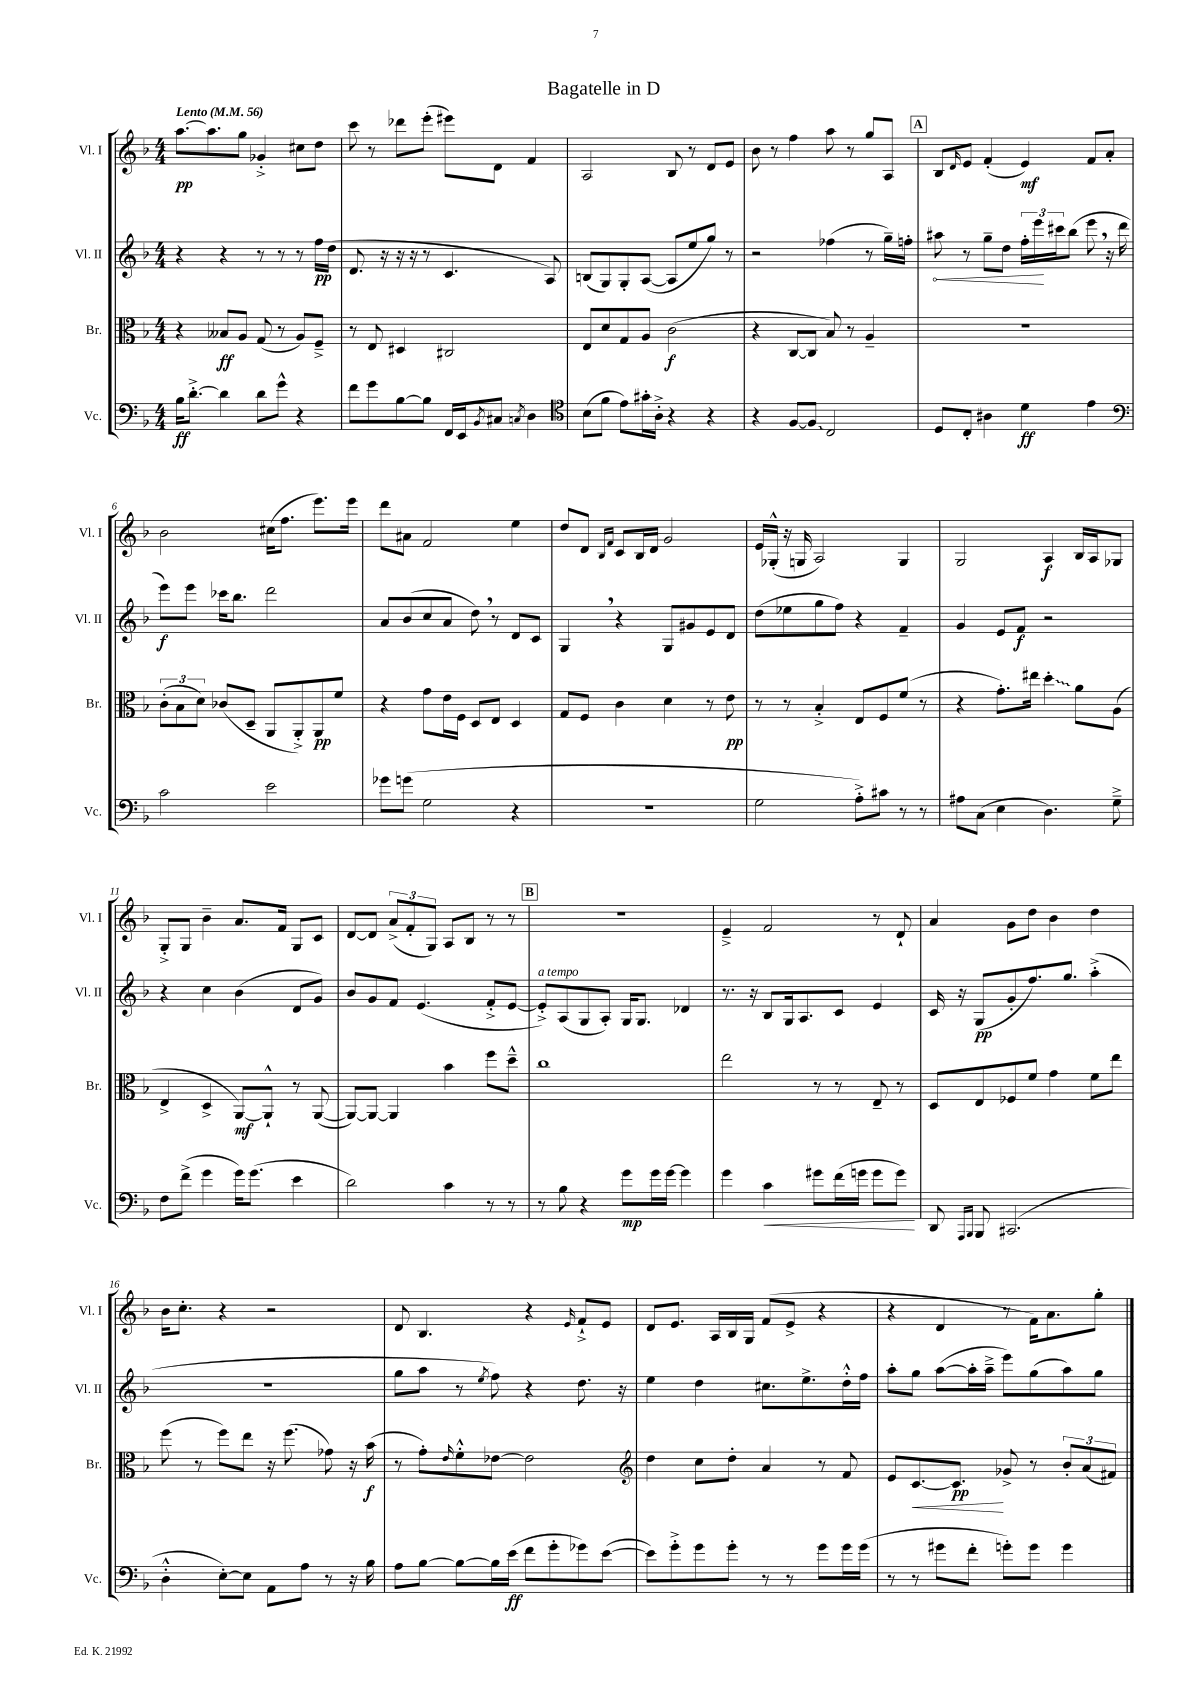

**kern	**kern	**kern	**kern
*staff4	*staff3	*staff2	*staff1
*clefF4	*clefC3	*clefG2	*clefG2
*k[b-]	*k[b-]	*k[b-]	*k[b-]
*M4/4	*M4/4	*M4/4	*M4/4
*MM56	*MM56	*MM56	*MM56
16B-	4r	4r	[8.aa
[8.d'^	.	.	.
.	.	.	8.aa]
4d]	8B--	4r	.
.	8A	.	8gg
8d	(8G	8r	4g-'^
8g^^	8r	8r	.
4r	8A)	8r	8cc#
.	8F~^	16ff	8dd
.	.	(16dd	.
=	=	=	=
8f	8r	8.d	8ccc
8g	8E	.	8r
.	.	16r	.
[8B-	4D#	16r	8ddd-
.	.	16r	.
8B-]	.	8r	(8eee'
16FF	2C#	4.c	8eee#)
16EE	.	.	.
8qBB-	.	.	.
8C#	.	.	8d
8qC	.	.	.
4D	.	.	4f
.	.	8A)	.
=	=	=	=
*clefC4	*	*	*
(8B-	8E	(8B	2A
8f	8d	8G)	.
8e)	8G	8G'	.
16g#'	8A	([8A	.
16A'^	.	.	.
4r	(2c	8A]	8B-
.	.	8ee	8r
4r	.	8gg)	8d
.	.	8r	8e
=	=	=	=
4r	4r	2r	8b-
.	.	.	8r
[8F	[8C	.	4ff
8F]	8C]	.	.
2C	8B-)	(4ff-	8aa
.	8r	.	8r
.	4A~	8r	8gg
.	.	16gg~)	8A
.	.	16ff'	.
=	=	=	=
8D	1r	8aa#	8B-
.	.	.	16qqd
8C'	.	8r	8e
4A#	.	8gg~	(4f'
.	.	8dd	.
4d	.	24ff'	4e)
.	.	24eee	.
.	.	24ccc#	.
.	.	(8bb-	.
4e	.	8eee	8f
.	.	16r	8a'
.	.	16ddd	.
=	=	=	=
*clefF4	*	*	*
2c	(12c'	8eee)	2b-
.	12B-	.	.
.	.	8eee	.
.	12d)	.	.
.	(8c-	16ccc-	.
.	.	8.bb-	.
.	8D~	.	.
2e	8AA	2ddd	(16cc#
.	.	.	8.ff
.	8AA'^)	.	.
.	8AA	.	8.eee)
.	8f	.	.
.	.	.	16eee
=	=	=	=
8g-	4r	8a	8ddd
(8g	.	(8b-	8a#
2G	8g	8cc	2f
.	16e	8a	.
.	16F	.	.
.	8D	8dd)	.
.	8E	8r	.
4r	4D	8d	4ee
.	.	8c	.
=	=	=	=
1r	8G	4G	8dd
.	8F	.	8d
.	.	.	16qqB-
.	.	.	16qqf
.	4c	4r	8c
.	.	.	16B-
.	.	.	16d
.	4d	8G	2g
.	.	8g#	.
.	8r	8e	.
.	8e	8d	.
=	=	=	=
2G	8r	(8dd	16e
.	.	.	(16G-'^^
.	8r	8ee-	16r
.	.	.	16G
.	4B-'^	8gg	2A)
.	.	8ff)	.
8A'^)	8E	4r	.
8c#	8F	.	.
8r	(8f	4f~	4G
8r	8r	.	.
=	=	=	=
8A#	4r	4g	2G
(8C	.	.	.
4E	8.g')	8e	.
.	.	8f	.
.	16ee#	.	.
4.D)	4dd'	2r	4A
.	8a	.	16B-
.	.	.	16A
8G~^	(8A	.	8G-
=	=	=	=
8F	4E^	4r	8G'^
(8f^	.	.	8G
4g	4D^	4cc	4b-~
16g)	[8AA)	(4b-	8.a
(8.g	.	.	.
.	8AA`^^]	.	.
.	.	.	16f
4e	8r	8d	8G
.	([8AA	8g)	8c
=	=	=	=
2d)	8AA_)	8b-	[8d
.	8AA_	8g	8d]
.	4AA]	8f	(12a^
.	.	.	12f'
.	.	(4.e	.
.	.	.	12G)
4c	4b-	.	8A
.	.	.	8B-
8r	8ff	8f'^	8r
8r	8dd~^^	[8e	8r
=	=	=	=
8r	1cc	8e'^])	1r
8B-	.	(8A	.
4r	.	8G	.
.	.	8A')	.
8g	.	16G	.
.	.	8.G	.
16g	.	.	.
[16g	.	.	.
4g]	.	4d-	.
=	=	=	=
4g	2ee	8.r	4e~^
.	.	16r	.
4c	.	8B-	2f
.	.	16G	.
.	.	8.A	.
8g#	8r	.	.
(16f	8r	8c	.
16g	.	.	.
8g	8E~	4e	8r
8g)	8r	.	8d`
=	=	=	=
8DD	8D	16c	4a
.	.	16r	.
16qqAAA	.	.	.
16qqBBB-	.	.	.
8BBB-	8E	(8G	.
(2.CC#	8F-	8g'	8g
.	8f	8.ff)	8dd
.	4g	.	4b-
.	.	8.gg	.
.	8f	(4aa'^	4dd
.	8ee	.	.
=	=	=	=
4D'^^	(8ff	1r	16b-
.	.	.	8.cc'
.	8r	.	.
[8E')	8ff)	.	4r
8E]	8ee	.	.
8AA	16r	.	2r
.	(8.ff	.	.
8A	.	.	.
8r	8g-)	.	.
16r	16r	.	.
16B-	(16b-	.	.
=	=	=	=
8A	8r	8gg	8d
[8B-	8g')	8aa	4.B-
.	16qqe	.	.
8B-_	8f'^^	8r	.
.	.	8qee	.
16B-]	[8e-	8ff)	.
(16e	.	.	.
8f	2e-]	4r	4r
8g'	.	.	.
.	.	.	16qqe
8g-)	.	8.dd	8f`^
([8e	.	.	8e
.	.	16r	.
=	=	=	=
*	*clefG2	*	*
8e])	4dd	4ee	8d
8g'^	.	.	8.e
8g	8cc	4dd	.
.	.	.	16A
8g'	8dd'	.	16B-
.	.	.	16G
8r	4a	8.cc#	(8f
8r	.	.	8e^
.	.	8.ee^	.
8g	8r	.	4r
16g	8f	16dd'^^	.
(16g	.	16ff	.
=	=	=	=
8r	8e	8aa'	4r
8r	[8.c	8gg	.
8g#	.	([8aa	4d
.	8.c]	.	.
8f'	.	16aa']	.
.	.	16aa~^	.
8g')	8g-^	8eee)	8r
8g	8r	(8gg	16f)
.	.	.	8.a
4g	12b-'	8aa)	.
.	(12a	.	.
.	.	8gg	8gg'
.	12f#)	.	.
==	==	==	==
*-	*-	*-	*-
